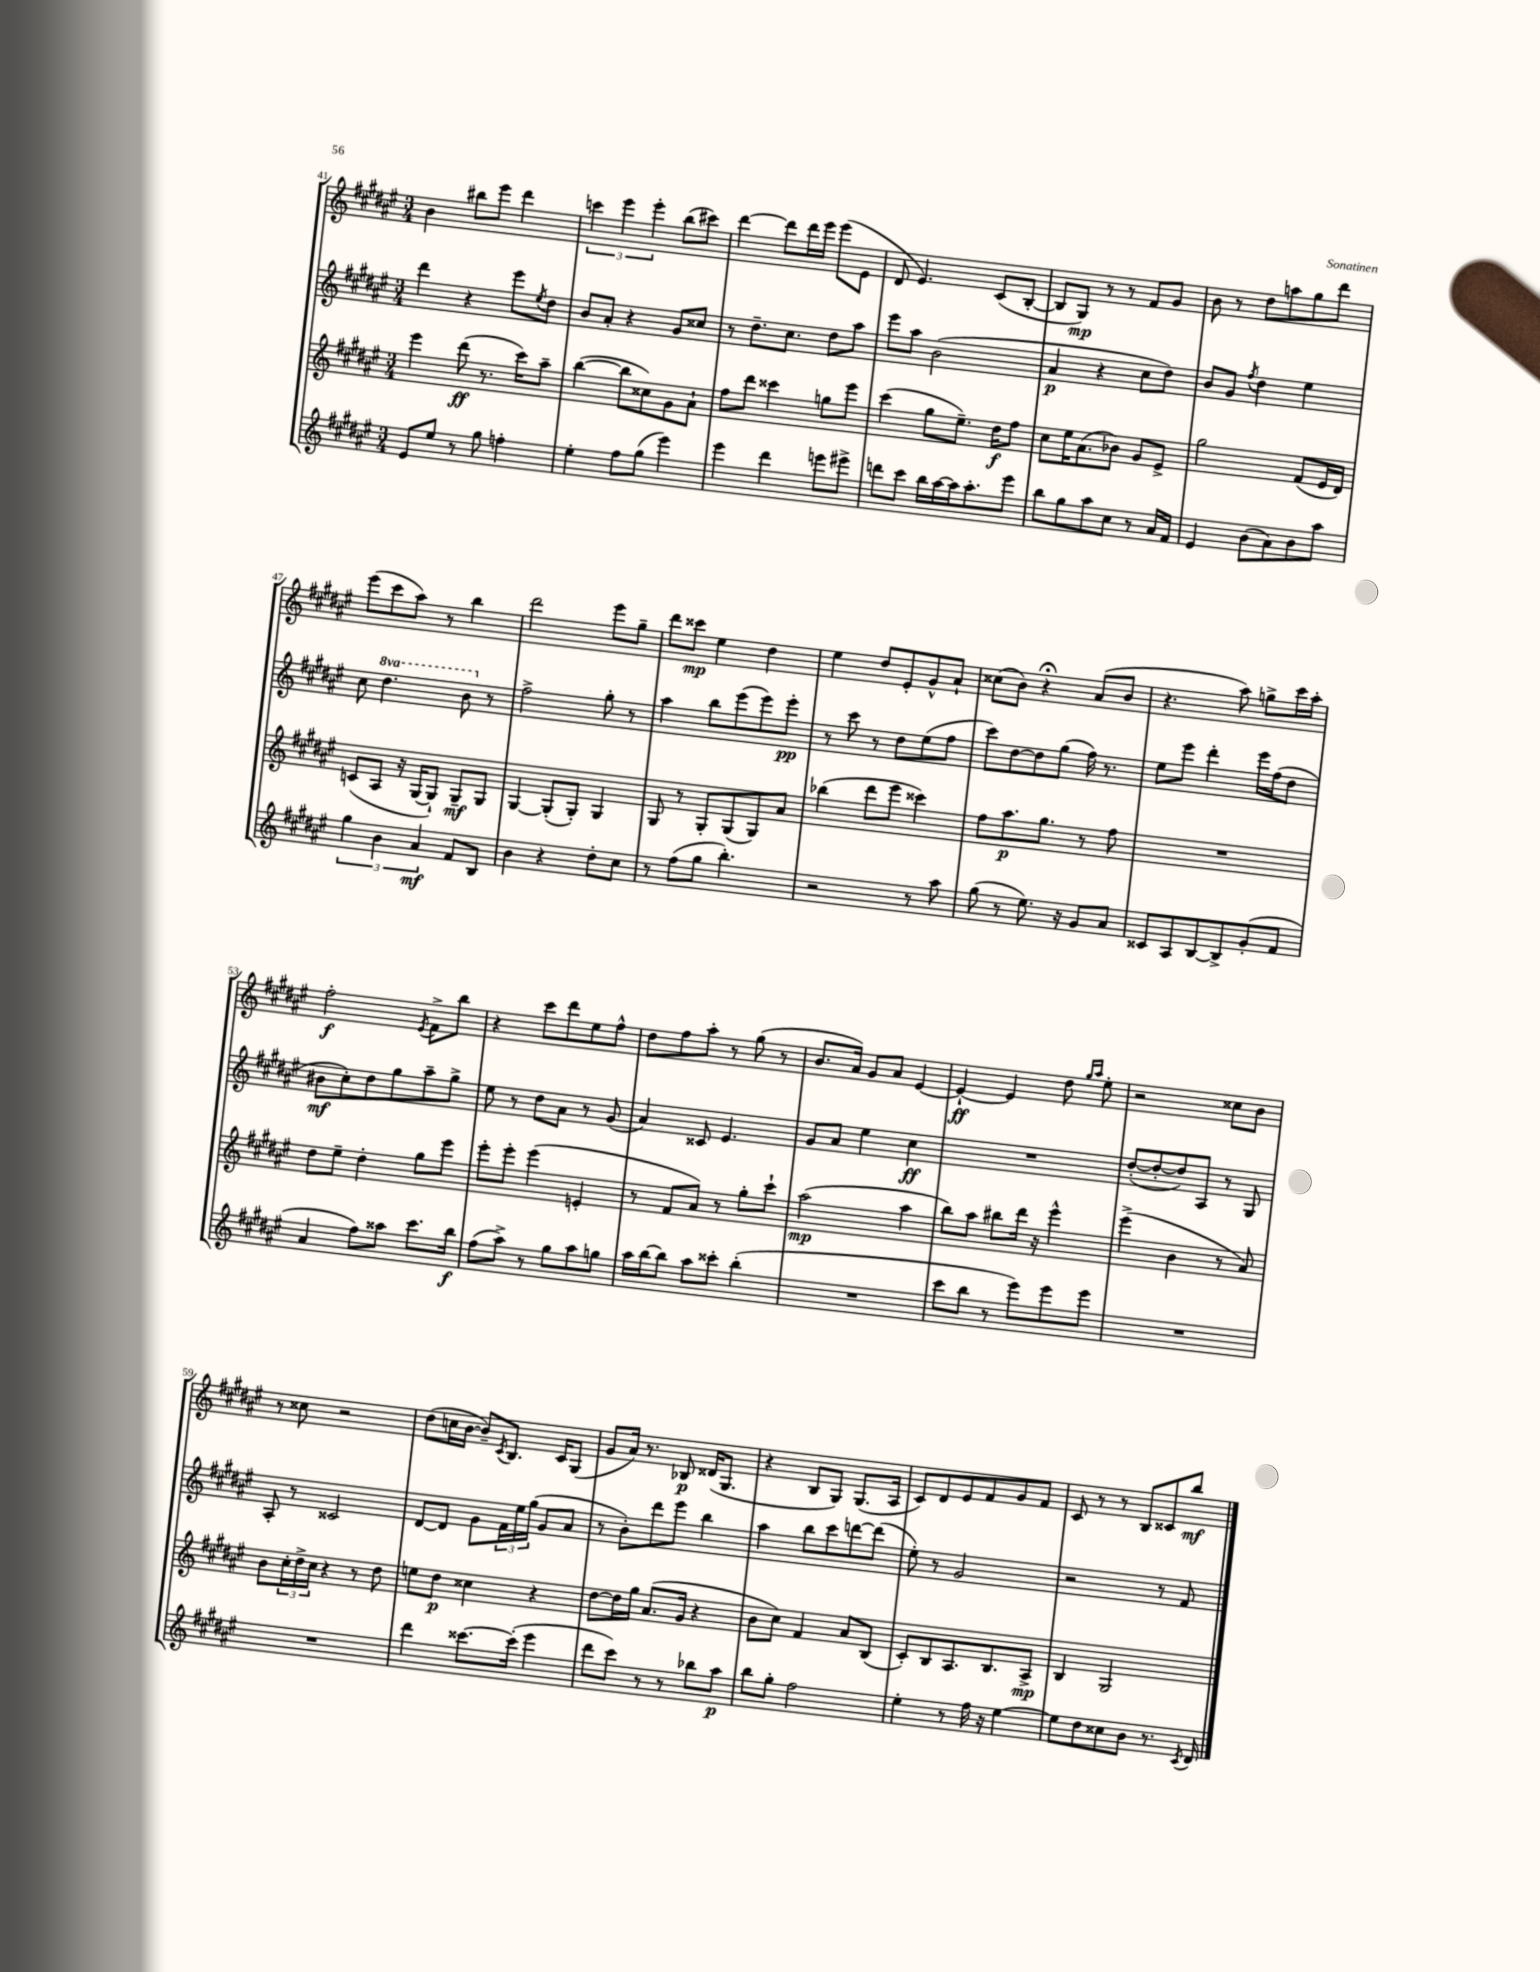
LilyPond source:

<<
\new StaffGroup <<
\new Staff = "s0" {
    \clef treble \key fis \major \numericTimeSignature \time 3/4
    b'4 bis''8 eis'''8 dis'''4 |
    \tuplet 3/2 { c'''4 eis'''4 eis'''4-. } b''8( cis'''8) |
    dis'''4~ dis'''8 dis'''16 eis'''16 eis'''8( eis'8 |
    dis'8 eis'4.) cis'8( b8~-. |
    b8 gis8\mp) r8 r8 fis'8 gis'8 |
    b'8 r8 dis''8 a''8 gis''8 dis'''8 |
    eis'''8( cis'''8 ais''8) r8 b''4 |
    dis'''2 eis'''8 gis''8-- |
    dis'''8 cisis'''8\mp eis''4 dis''4 |
    eis''4 dis''8 eis'8-. gis'8-^ ais'8-! |
    cisis''8( b'8) r4\fermata ais'8( b'8 |
    r4. ais''8) g''8-> cis'''16 ais''16-. |
    fis''2-.\f \acciaccatura { eis'8 } fis'8-> b''8 |
    r4 cis'''8 dis'''8 eis''8 fis''8-^ |
    dis''8 fis''8 ais''8-. r8 gis''8( r8 |
    b'8. ais'16) gis'8 ais'8 eis'4~ |
    eis'4~-!\ff eis'4 dis''8 \grace { gis''16 ais''16 } eis''8-. |
    r2 cisis''8 b'8 |
    r8 cisis''8 r2 |
    dis''8( c''16 b'16~ b'8--) \acciaccatura { cis'8 } b8. cis'16 gis8( |
    gis'8 ais'16) r8. bes8\p disis'16( gis8. |
    r4 b8 gis8) gis8.( ais16 |
    cis'8) dis'8 eis'8 fis'8 gis'8 fis'8 |
    cis'8 r8 r8 b8 cisis'8 b''8\mf \bar "|." |
}
\new Staff = "s1" {
    \clef treble \key fis \major \numericTimeSignature \time 3/4 \set Staff.ottavationMarkups = #ottavation-simple-ordinals
    dis'''4 r4 eis'''8 \acciaccatura { eis''8 } dis''8 |
    b'8 ais'8-. r4 gis'8 cisis''8 |
    r8 dis''8.-- cis''8. dis''8 ais''8 |
    eis'''8 ais''8 b'2( |
    ais'4\p r4 cis''8 dis''8) |
    b'8 gis'8 \acciaccatura { fis''8 } dis''4 eis''4 |
    cis''8 \ottava #1 dis'''4. b''8 \ottava #0 r8 |
    fis''2-> gis''8-. r8 |
    ais''4 b''8 eis'''8( eis'''8) eis'''8-.\pp |
    r8 cis'''8 r8 dis''8 eis''8( fis''8 |
    cis'''8) dis''8~ dis''8 gis''8( fis''16) r8. |
    eis''8 eis'''8 dis'''4-. eis'''16 fis''16( dis''8 |
    bis'8\mf cis''8-.) dis''8 gis''8 ais''8-- gis''8-> |
    eis''8 r8 dis''8 ais'8 r8 gis'8( |
    ais'4) cisis'8 eis'4. |
    gis'8 ais'8 eis''4 cis''4\ff |
    R2. |
    dis''8~-.( dis''8~-. dis''8) ais8 r8 gis8 |
    ais8-. r8 cisis'2 |
    dis'8~ dis'8 gis'8 \tuplet 3/2 { fis'16 eis''16 gis''16( } gis'8 ais'8 |
    r8 b'8-.) dis'''8 eis'''8 b''4 |
    ais''4 b''8 cis'''8 d'''8~ d'''8( |
    eis''8-.) r8 gis'2 |
    r2 r8 fis'8 \bar "|." |
}
\new Staff = "s2" {
    \clef treble \key fis \major \numericTimeSignature \time 3/4
    eis'''4 dis'''8\ff( r8. cis'''16) ais''8-- |
    b''4~( b''8 cisis''8) gis'8 ais'8-! |
    fis''8 dis'''8 cisis'''4 g''8 eis'''8 |
    cis'''4( gis''8 eis''8.--) dis''16\f fis''8 |
    cis''8 eis''16 ais'8.( bes'8) gis'8 eis'8-> |
    gis''2 fis'8( eis'16 dis'16) |
    c'8( ais8 r16 gis16~ gis8-!) gis8--\mf gis8 |
    gis4~ gis8-.( gis8-.) gis4 |
    gis8 r8 gis8-. gis8( gis8) ais'8 |
    bes''4( dis'''8 eis'''8 cisis'''4) |
    fis''8 ais''8.\p gis''8. r8 fis''8 |
    R2. |
    dis''8 eis''8-- dis''4-. gis''8 eis'''8 |
    eis'''8-. eis'''8-. eis'''4( e'4-. |
    r8 fis'8 ais'8) r8 gis''8-. cis'''8-! |
    ais''2\mp( ais''4 |
    b''8) ais''8 bis''8 dis'''16 r16 eis'''4-^ |
    eis'''4->( b'4 r8 ais'8) |
    b'8 \tuplet 3/2 { cis''16-. dis''16-> cis''16 } r4 r8 dis''8 |
    e''8 dis''8\p cisis''4 r4 |
    dis''8~ dis''16 gis''16 ais'8.( gis'16 r4 |
    b'8 cis''8) fis'4 ais'8 b8( |
    cis'8-.) b8 ais8. b8. ais8->\mp |
    b4 gis2 \bar "|." |
}
\new Staff = "s3" {
    \clef treble \key fis \major \numericTimeSignature \time 3/4
    eis'8 eis''8 r8 gis''8 f''4-. |
    eis''4-. fis''8 gis''8( eis'''4) |
    eis'''4 dis'''4 e'''8 eis'''8-> |
    d'''8 cis'''8 b''16 ais''16~ ais''16 ais''8.-. eis'''8 |
    b''8 gis''8 ais''8 cis''8 r8 ais'16 fis'16 |
    eis'4 b'8( ais'8) b'8 ais''8 |
    \tuplet 3/2 { gis''4 b'4 ais'4\mf } fis'8 b8 |
    b'4 r4 dis''8-. cis''8 |
    r8 fis''8( gis''8 b''4.-.) |
    r2 r8 ais''8 |
    gis''8( r8 eis''8.) r16 gis'8 ais'8 |
    cisis'8 ais8 b8~ b8-> gis'8-.( fis'8 |
    ais'4 fis''8) aisis''8 cis'''8. b''16\f |
    fis''8( ais''8->) r8 gis''8 ais''8 g''8 |
    ais''16 b''16~ b''8 ais''8 cisis'''8-. b''4-.( |
    R2. |
    cis'''8 b''8 r8 eis'''8) eis'''8 eis'''8 |
    R2. |
    R2. |
    dis'''4 cisis'''8.~ cisis'''16-.( eis'''4 |
    dis'''8 cis'''8) r8 r8 bes''8 ais''8\p |
    b''8 gis''8-. fis''2 |
    eis''4-. r8 fis''16 r16 eis''4~ |
    eis''8 dis''8 cisis''8 b'8 r8. \acciaccatura { cis'8 } dis'16 \bar "|." |
}
>>
>>
\layout { \context { \Score currentBarNumber = #41 } }
